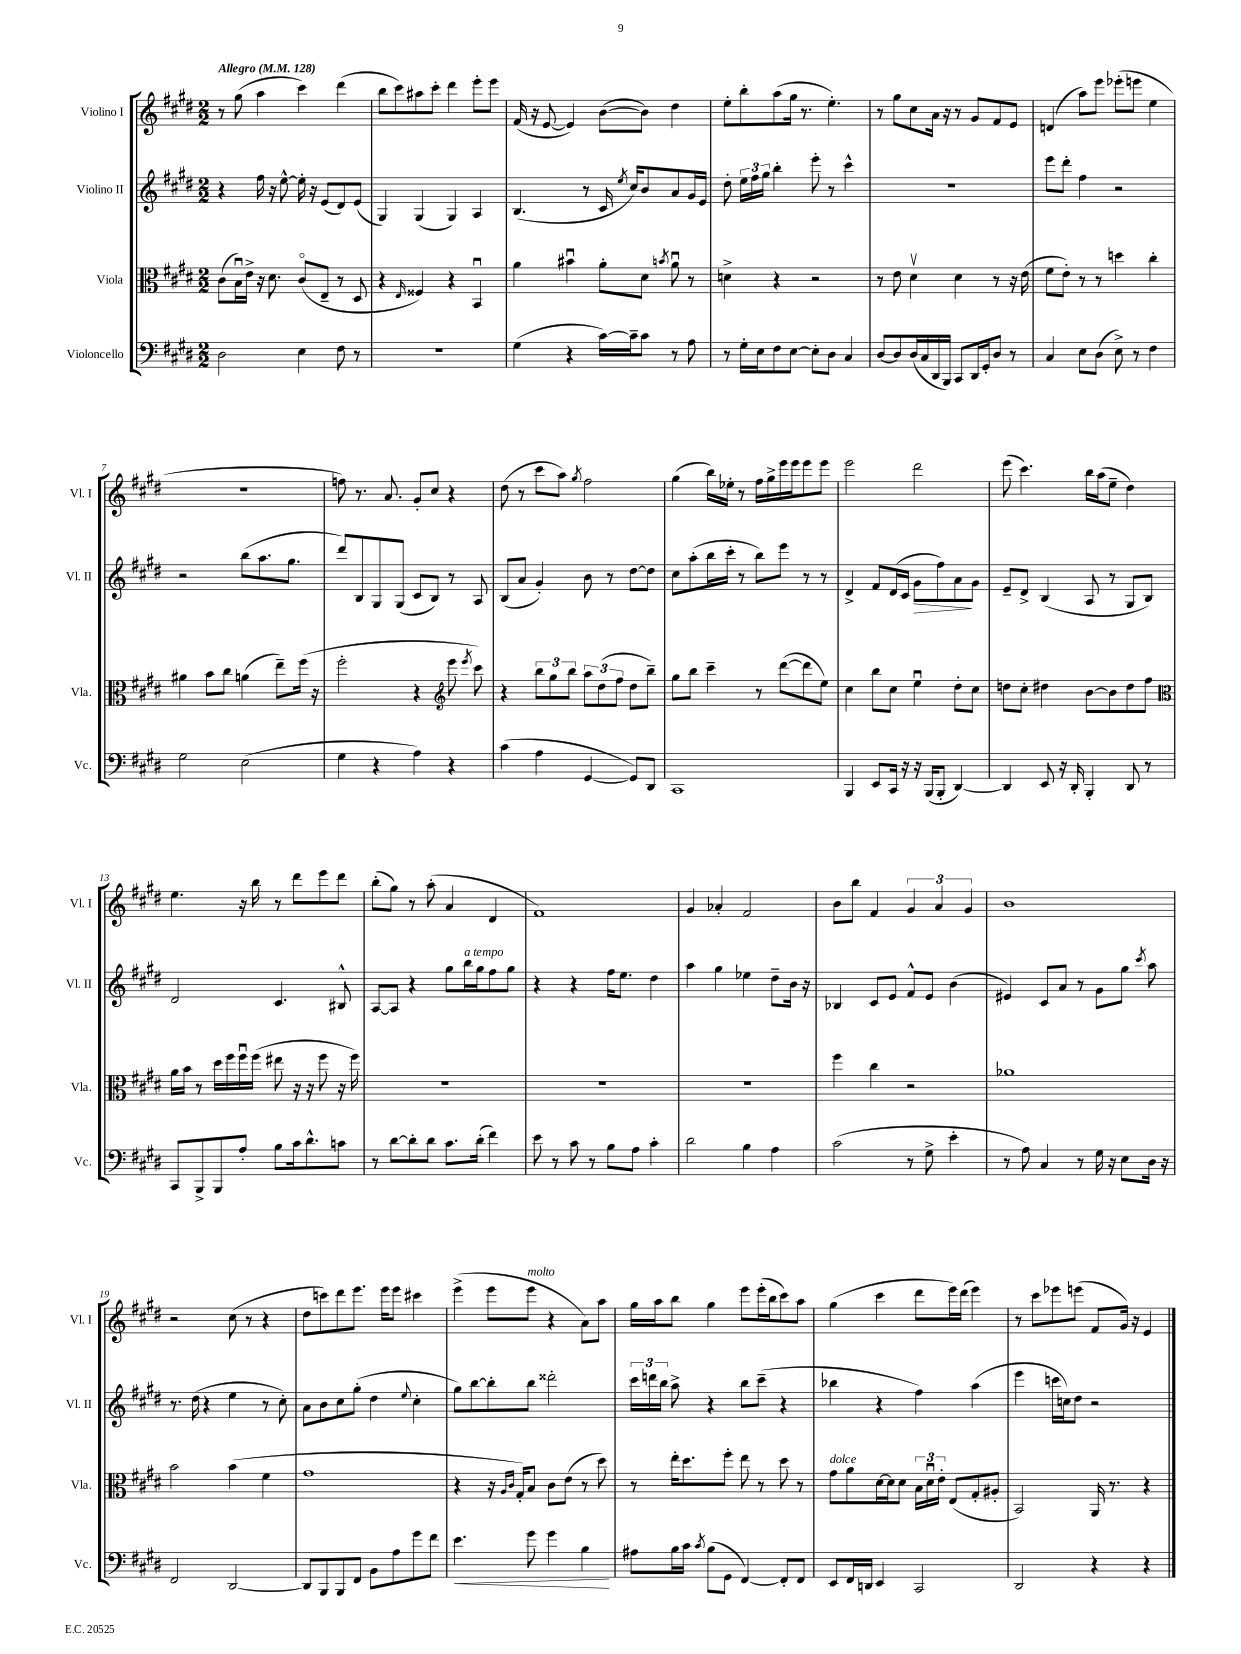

**kern	**kern	**kern	**kern
*staff4	*staff3	*staff2	*staff1
*clefF4	*clefC3	*clefG2	*clefG2
*k[f#c#g#d#]	*k[f#c#g#d#]	*k[f#c#g#d#]	*k[f#c#g#d#]
*M2/2	*M2/2	*M2/2	*M2/2
*MM128	*MM128	*MM128	*MM128
2D#\	(8c#\L	4r	8r
.	16Bu\L)	.	(8gg#\
.	16e^\JJ	.	.
.	16r	16ff#\	4aa\
.	8.d#\	16r	.
.	.	[8ee^^\	.
4E\	(8c#o/L	16ee'\]	4ccc#\)
.	.	16r	.
.	8E~/J	(8e/L	.
8F#\	8r	8d#/)	(4ddd#\
8r	8D#/	(8e/J	.
=	=	=	=
1r	4r	4G#/)	8bb\L
.	.	.	8ccc#\)
.	16qqE/	.	.
.	4F##/)	(4G#/	8aa#\
.	.	.	8ccc#'\J
.	4r	4G#/)	4ddd#\
.	4BBu/	4A/	8eee'\L
.	.	.	8eee\J
=	=	=	=
(4G#\	4a\	(4.B/	(16f#/
.	.	.	16r
.	.	.	[8e/
4r	4b#u\	.	4e/])
.	.	8r	.
[16c#\LL)	8a'\L	16c#/	([8b\L
.	.	8qee/	.
16c#~\]J	.	16cc#/LK)	.
8c#\J	8d#\J	8b/	8b\]J)
.	8qb/	.	.
8r	8au\	8a/	4dd#\
8A\	8r	16g#/L	.
.	.	16e/JJ	.
=	=	=	=
8r	4d^\	8dd#'\	8ee'\L
16G#'\LL	.	24ee\LL	8bb'\
.	.	24ff#\	.
16E\J	.	.	.
.	.	24gg#\JJ	.
8F#\	4r	4bb'\	(8aa\
[8E\J	.	.	16gg#\Jk
.	.	.	8.r
8E'\]L	2r	8eee'\	.
8D#\J	.	8r	4.ee'\)
4C#/	.	4ccc#^^\	.
=	=	=	=
[8D#/L	8r	1r	8r
8D#/]	8e\	.	8gg#\L
(16D#/L	4d#v\	.	8cc#\
16C#/	.	.	.
16DD#/	.	.	16a\Jk
16BBB/JJ)	.	.	16r
8CC#/L	4d#\	.	8r
16DD#/L	.	.	8g#/L
16GG#'/J	.	.	.
8D#/J	8r	.	8f#/
8r	16r	.	8e/J
.	(16e\	.	.
=	=	=	=
4C#/	8f#\L	8eee\L	(4d/
.	8e'\J)	8ddd#'\J	.
8E\L	8r	4ff#\	8aa\L)
(8D#\J	8r	.	8eee\J
8E^\)	4dd\	2r	(8eee-'\L
8r	.	.	8eee\J
4F#\	4cc#'\	.	4ee\
=	=	=	=
2G#\	4a#\	2r	1r
.	8b\L	.	.
.	8cc#\J	.	.
(2E\	(4a\	(8bb\L	.
.	.	8.aa\	.
.	8ee~\L)	.	.
.	.	8.gg#\J	.
.	(16ff#\Jk	.	.
.	16r	.	.
=	=	=	=
4G#\	2ff#'\	8ddd#/L)	8ff\)
.	.	8B/	8.r
4r	.	8G#/	.
.	.	.	8.a/
.	.	(8G#/J	.
4A\)	4r	8c#/L	8g#'/L
.	.	8B/J)	8cc#/J
*	*clefG2	*	*
4r	8eee\	8r	4r
.	8qeee/	.	.
.	8ccc#\)	8A/	.
=	=	=	=
(4c#\	4r	(8B/L	(8dd#\
.	.	8a/J	8r
4A\	12bb\L	4g#'/)	8ccc#\L
.	12gg#\	.	.
.	.	.	8aa\J)
.	12bb\J	.	.
.	.	.	8qgg#/
[4GG#/	12aa\L	8b\	2ff#\
.	(12dd#\	.	.
.	.	8r	.
.	12ff#\J	.	.
8GG#/]L)	8dd#\L	[8dd#\L	.
8DD#/J	8bb~\J)	8dd#\]J	.
=	=	=	=
1CC#	8gg#\L	8cc#\L	(4gg#\
.	8bb\J	(8aa'\	.
.	4ccc#~\	16bb\L	16bb\LL)
.	.	16ccc#'\JJ	16ee-'\JJ
.	.	8r	8r
.	8r	8bb\L)	16ff#\LL
.	.	.	16gg#^\
.	([8ddd#\L	8eee\J	16eee\
.	.	.	16eee\J
.	8ddd#\]	8r	8eee\
.	8ee\J)	8r	8eee\J
=	=	=	=
4BBB/	4cc#\	4d#^/	2eee\
8EE/L	8bb\L	8f#/L	.
16CC#/Jk	8cc#\J	(16d#/L	.
16r	.	16c#/JJ	.
16r	4eeu\	8g#\L	2ddd#\
(16BBB/LK	.	.	.
8BBB'/J	.	8ff#\)	.
[4DD#/)	8dd#'\L	8a\	.
.	8cc#\J	8g#\J	.
=	=	=	=
4DD#/]	8dd\L	8e~/L	(8eee\
.	8cc#'\J	8d#^/J	4.ccc#\)
8EE/	4dd#\	(4B/	.
16r	.	.	.
16DD#'/	.	.	.
4BBB'/	[8b\L	8A/	16bb\LL
.	.	.	(16aa\J
.	8b\]	8r	8ee~\J
8DD#/	8dd#\	8G#/L	4dd#\)
8r	8ff#\J	8B/J)	.
=	=	=	=
*	*clefC3	*	*
8CC#/L	16a\LL	2d#/	4.ee\
.	16b\JJ	.	.
8BBB^/	8r	.	.
8BBB/	16dd#\LL	.	.
.	16ff#\	.	.
8A'/J	16ff#u\	.	16r
.	(16ff#\JJ	.	16bb\
8B\L	8ee#\	4.c#/	8r
16c#\k	16r	.	8ddd#\L
8.d#^^\	16r	.	.
.	8ff#\	.	8eee\
8c\J	16r	8B#^^/	8ddd#\J
.	16ff#\)	.	.
=	=	=	=
8r	1r	[8A/L	(8bb'\L
[8d#\L	.	8A/]J	8gg#\J)
8d#'\]	.	4r	8r
8d#\J	.	.	(8aa'\
8.c#\L	.	8gg#\L	4a/
.	.	16bb\L	.
(16d#'\Jk	.	16gg#\J	.
4f#\)	.	8ff#\	4d#/
.	.	8gg#\J	.
=	=	=	=
8e\	1r	4r	1f#)
8r	.	.	.
8c#\	.	4r	.
8r	.	.	.
8B\L	.	16ff#\LK	.
.	.	8.ee\J	.
8A\J	.	.	.
4c#'\	.	4dd#\	.
=	=	=	=
2d#\	1r	4aa\	4g#/
.	.	4gg#\	4a-'/
4B\	.	4ee-\	2f#/
4A\	.	8dd#~\L	.
.	.	16b\Jk	.
.	.	16r	.
=	=	=	=
(2c#\	4ff#\	4B-/	8b\L
.	.	.	8bb\J
.	4cc#\	8c#/L	4f#/
.	.	8e/J	.
8r	2r	8f#^^/L	6g#/
8G#^\	.	8e/J	.
.	.	.	6a/
4e'\	.	(4b\	.
.	.	.	6g#/
=	=	=	=
8r	1a-	4e#/)	1b
8A\)	.	.	.
4C#/	.	8c#/L	.
.	.	8a/J	.
8r	.	8r	.
16G#\	.	8g#\L	.
16r	.	.	.
8E\L	.	8gg#\J	.
.	.	8qccc#/	.
16D#\Jk	.	8aa\	.
16r	.	.	.
=	=	=	=
2FF#/	2b\	8.r	2r
.	.	(16dd#\	.
.	.	4r	.
[2DD#/	(4b\	4ee\	(8cc#\
.	.	.	8r
.	4f#\	8r	4r
.	.	8cc#'\)	.
=	=	=	=
8DD#/]L	1g#	8a\L	8dd#\L
8BBB/	.	8b\	8ccc\)
8BBB/	.	8cc#\	8ddd#\
8FF#/J	.	(8gg#'\J	8.eee\J
8BB\L	.	4dd#\	.
.	.	.	16eee\LK
8A\	.	.	8eee\J
.	.	8qqee/	.
8g#\	.	4cc#'\	4ccc#\
8f#\J	.	.	.
=	=	=	=
4.e\	4r	8gg#\L)	(4eee^\
.	.	[8bb\	.
.	16r	8bb'\]	8eee\L
.	16qqA/LL	.	.
.	16qqc#/JJ	.	.
.	16G#'/LK)	.	.
8g#\	8B/J	8bb\J	8eee\J
4g#\	8c#\L	2ddd##'\	4r
.	(8e\J	.	.
4B\	8r	.	8a\L)
.	8dd#\)	.	8aa\J
=	=	=	=
8A#\L	8r	24ccc#\LL	16gg#\LL
.	.	24ddd\	.
.	.	.	16aa\J
.	.	24bb\JJ	.
16B\L	16ee'\LK	8aa^\	8bb\J
16c#\JJ	8.dd#\	.	.
8qc#/	.	.	.
(8B\L	.	4r	4gg#\
8GG#\J	8ff#'\J	.	.
[4FF#/)	8ee\	8bb\L	8eee\L
.	8r	(8ccc#~\J	(16eee'\L
.	.	.	16bb\J
8FF#'/]L	8dd#\	4r	8ccc#\)
8FF#/J	8r	.	8aa\J
=	=	=	=
8EE/L	8g#\L	4bb-\	(4gg#\
16FF#/L	8a\	.	.
16DD/JJ	.	.	.
4EE/	[16d#\L	4r	4ccc#\
.	16d#\]J	.	.
.	8d#\J	.	.
2CC#/	24B\LL	4ff#\)	8ddd#\L
.	24d#u\	.	.
.	24e'\JJ	.	.
.	(8E/L	.	16eee\L)
.	.	.	(16ddd#\JJ
.	8G#'/	(4aa\	4eee\)
.	8A#'/J	.	.
=	=	=	=
2DD#/	2BB/)	4eee\	8r
.	.	.	8ccc#\L
.	.	16ccc\LL	8eee-\
.	.	16cc\J)	.
.	.	8dd#\J	(8eee\J
4r	16AA/	2r	8f#/L
.	8.r	.	.
.	.	.	16g#/Jk)
.	.	.	16r
4r	4r	.	4e/
==	==	==	==
*-	*-	*-	*-
